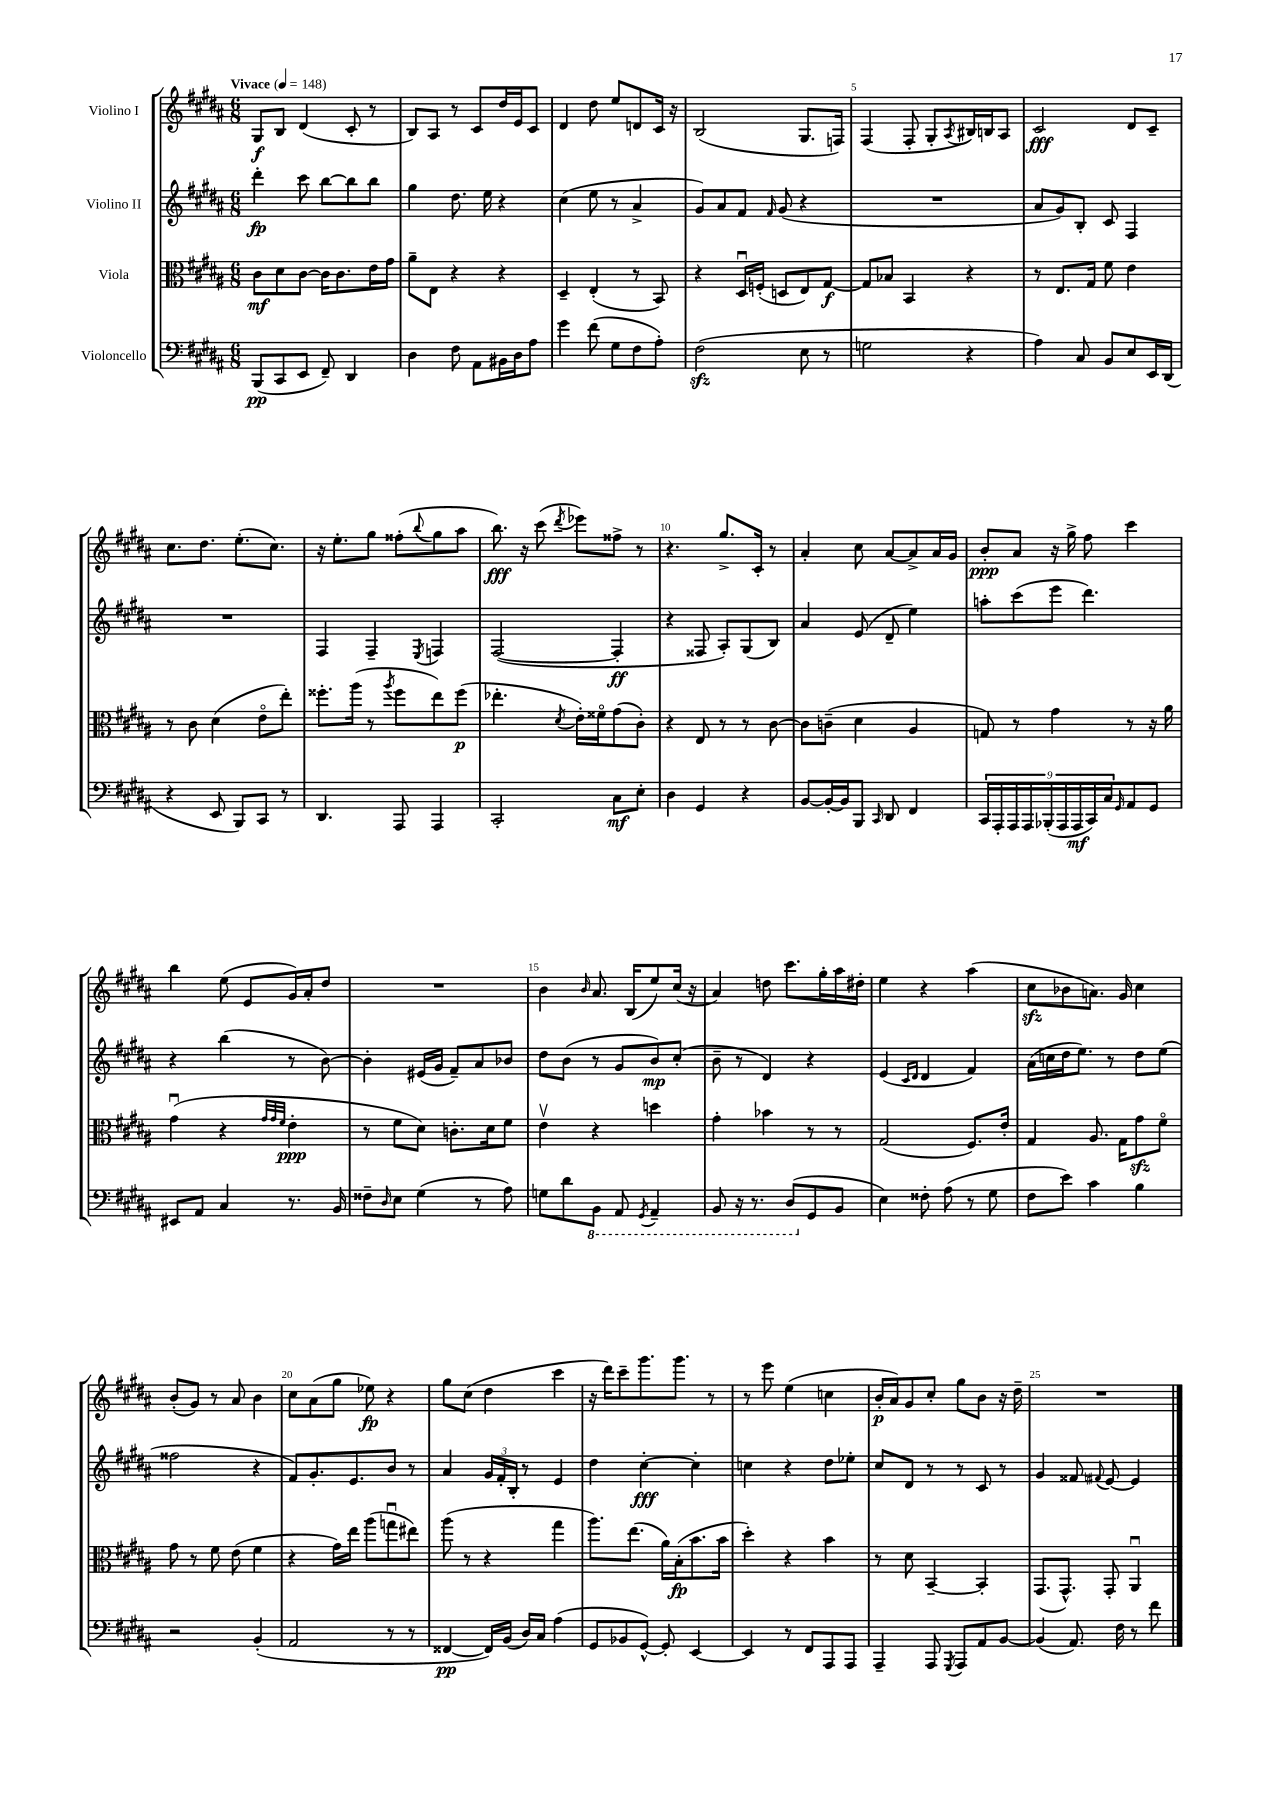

**kern	**dynam	**kern	**dynam	**kern	**dynam	**kern	**dynam
*part4	*part4	*part3	*part3	*part2	*part2	*part1	*part1
*staff4	*staff4	*staff3	*staff3	*staff2	*staff2	*staff1	*staff1
*I"Violoncello	*	*I"Viola	*	*I"Violino II	*	*I"Violino I	*
*clefF4	*	*clefC3	*	*clefG2	*	*clefG2	*
*k[f#c#g#d#a#]	*	*k[f#c#g#d#a#]	*	*k[f#c#g#d#a#]	*	*k[f#c#g#d#a#]	*
*M6/8	*	*M6/8	*	*M6/8	*	*M6/8	*
*MM148	*	*MM148	*	*MM148	*	*MM148	*
=1	=1	=1	=1	=1	=1	=1	=1
!	!	!	!	!	!	!LO:TX:a:B:t=Vivace	!
(8BBB/L	pp	8c#\L	mf	4ddd#'\	fp	8G#/L	f
8CC#/	.	8d#\	.	.	.	8B/J	.
8EE/J	.	[8c#\J	.	8ccc#\	.	(4d#/	.
8FF#~/)	.	16c#\KL]	.	[8bb\L	.	.	.
.	.	8.c#\	.	.	.	.	.
4DD#/	.	.	.	8bb\]	.	8c#'/	.
.	.	16e\L	.	8bb\J	.	8r	.
.	.	16g#\JJ	.	.	.	.	.
=2	=2	=2	=2	=2	=2	=2	=2
4D#\	.	8a#~\L	.	4gg#\	.	8B/L)	.
.	.	8E\J	.	.	.	8A#/J	.
8F#\	.	4r	.	8.dd#\	.	8r	.
8AA#\L	.	.	.	.	.	8c#/L	.
.	.	.	.	16ee\	.	.	.
16BB#X\L	.	4r	.	4r	.	16dd#/L	.
16D#\J	.	.	.	.	.	16e/J	.
8A#\J	.	.	.	.	.	8c#/J	.
=3	=3	=3	=3	=3	=3	=3	=3
4g#\	.	4D#~/	.	(4cc#\	.	4d#/	.
(8f#\	.	(4E'/	.	8ee\	.	8dd#\	.
8G#\L	.	.	.	8r	.	8ee/L	.
8F#\	.	8r	.	4a#^/	.	8dn/	.
8A#'\J)	.	8BB/)	.	.	.	16c#/Jk	.
.	.	.	.	.	.	16r	.
=4	=4	=4	=4	=4	=4	=4	=4
(2F#zz\	.	4r	.	8g#/L)	.	(2B/	.
.	.	.	.	8a#/	.	.	.
.	.	16D#u/LL	.	8f#/J	.	.	.
.	.	(16Fn'/JJ	.	.	.	.	.
.	.	.	.	16qqf#/	.	.	.
.	.	8Dn/L	.	(8g#/	.	.	.
8E\	.	8E/)	.	4r	.	8.G#/L	.
8r	.	[8G#/J	f	.	.	.	.
.	.	.	.	.	.	16Fn/Jk)	.
=5	=5	=5	=5	=5	=5	=5	=5
2Gn\	.	8G#/L]	.	2.r	.	(4F#/	.
.	.	8B-X/J	.	.	.	.	.
.	.	4BB/	.	.	.	8F#'/	.
.	.	.	.	.	.	8G#'/L	.
.	.	.	.	.	.	8qA#/	.
4r	.	4r	.	.	.	16B#X/L)	.
.	.	.	.	.	.	16Bn/J	.
.	.	.	.	.	.	8A#/J	.
=6	=6	=6	=6	=6	=6	=6	=6
4A#\)	.	8r	.	8a#/L	.	2c#/	fff
.	.	8.E/L	.	8g#/)	.	.	.
8C#/	.	.	.	8B'/J	.	.	.
.	.	16G#/Jk	.	.	.	.	.
8BB/L	.	8f#\	.	8c#/	.	.	.
8E/	.	4e\	.	4F#/	.	8d#/L	.
16EE/L	.	.	.	.	.	8c#~/J	.
(16DD#/JJ	.	.	.	.	.	.	.
!!LO:LB:g=z
=7	=7	=7	=7	=7	=7	=7	=7
4r	.	8r	.	2.r	.	8.cc#\L	.
.	.	8c#\	.	.	.	.	.
.	.	.	.	.	.	8.dd#\J	.
8EE/	.	(4d#\	.	.	.	.	.
8BBB/L)	.	.	.	.	.	(8.ee'\L	.
8CC#/J	.	8e\L	.	.	.	.	.
.	.	.	.	.	.	8.cc#\J)	.
8r	.	8ee'\J)	.	.	.	.	.
=8	=8	=8	=8	=8	=8	=8	=8
4.DD#/	.	8.ff##X'\L	.	4F#/	.	16r	.
.	.	.	.	.	.	8.ee'\L	.
.	.	(16aa#\Jk	.	.	.	.	.
.	.	8r	.	4F#~/	.	8gg#\J	.
.	.	8qaa#/	.	.	.	.	.
8AAA#/	.	8ff##\L	.	.	.	(8ff##X'\L	.
.	.	.	.	8qE/	.	8qqbb/	.
4AAA#/	.	8ee\)	.	4Fn/	.	8gg#\	.
.	.	(8ff##\J	p	.	.	8aa#\J	.
=9	=9	=9	=9	=9	=9	=9	=9
2CC#'/	.	4.ee-X'\	.	([2F#/	.	8.bb\)	fff
.	.	.	.	.	.	16r	.
.	.	.	.	.	.	(8ccc#\	.
.	.	8qd#/	.	.	.	8qddd#/	.
.	.	16e'\LL)	.	.	.	8eee-X\L)	.
.	.	16f##X\J	.	.	.	.	.
8C#\L	mf	(8g#\	.	4F#'/]	ff	8ff##X^\J	.
8E'\J	.	8c#'\J)	.	.	.	8r	.
=10	=10	=10	=10	=10	=10	=10	=10
4D#\	.	4r	.	4r	.	4.r	.
4GG#/	.	8E/	.	8F##X/	.	.	.
.	.	8r	.	8A#'/L)	.	8.gg#^/L	.
4r	.	8r	.	(8G#/	.	.	.
.	.	.	.	.	.	16c#'/Jk	.
.	.	[8c#\	.	8B/J)	.	8r	.
=11	=11	=11	=11	=11	=11	=11	=11
[8BB/L	.	8c#\L]	.	4a#/	.	4a#'/	.
16BB'/L_	.	(8cn~\J	.	.	.	.	.
16BB/J]	.	.	.	.	.	.	.
8BBB/J	.	4d#\	.	(8e/	.	8cc#\	.
16qqCC#/	.	.	.	.	.	.	.
8DD#/	.	.	.	8d#~/	.	[8a#/L	.
4FF#/	.	4A#/	.	4ee\)	.	8a#^/]	.
.	.	.	.	.	.	16a#/L	.
.	.	.	.	.	.	16g#/JJ	.
=12	=12	=12	=12	=12	=12	=12	=12
18CC#/LL	.	8Gn/)	.	8aan'\L	.	8b'/L	ppp
18AAA#'/	.	.	.	.	.	.	.
18AAA#/	.	.	.	.	.	.	.
.	.	8r	.	(8ccc#\	.	8a#/J	.
18AAA#/	.	.	.	.	.	.	.
(18BBB-X'/	.	.	.	.	.	.	.
.	.	4g#\	.	8eee\J	.	16r	.
18AAA#/	.	.	.	.	.	.	.
.	.	.	.	.	.	16gg#^\	.
18AAA#/	mf	.	.	.	.	.	.
.	.	.	.	4.ddd#\)	.	8ff#\	.
18CC#/)	.	.	.	.	.	.	.
18C#/J	.	.	.	.	.	.	.
16qqGG#/	.	.	.	.	.	.	.
8AA#/	.	8r	.	.	.	4ccc#\	.
8GG#/J	.	16r	.	.	.	.	.
.	.	16a#\	.	.	.	.	.
!!LO:LB:g=z
=13	=13	=13	=13	=13	=13	=13	=13
8EE#X/L	.	(4g#u\	.	4r	.	4bb\	.
8AA#/J	.	.	.	.	.	.	.
4C#/	.	4r	.	(4bb\	.	(8ee\	.
.	.	.	.	.	.	8e/L	.
.	.	32qqg#/LLL	.	.	.	.	.
.	.	32qqg#/	.	.	.	.	.
.	.	32qqf#/JJJ	.	.	.	.	.
8.r	.	4e'\	ppp	8r	.	16g#/L)	.
.	.	.	.	.	.	16a#'/J	.
.	.	.	.	[8b\)	.	8dd#/J	.
16BB/	.	.	.	.	.	.	.
=14	=14	=14	=14	=14	=14	=14	=14
8F##X~\L	.	8r	.	4b'\]	.	2.r	.
16qqD#/	.	.	.	.	.	.	.
8E\J	.	8f#\L	.	.	.	.	.
(4G#\	.	8d#\J)	.	(16e#X/LL	.	.	.
.	.	.	.	16g#/JJ	.	.	.
.	.	8.cn'\L	.	8f#~/L)	.	.	.
8r	.	.	.	8a#/	.	.	.
.	.	16d#\k	.	.	.	.	.
8A#\)	.	8f#\J	.	8b-X/J	.	.	.
=15	=15	=15	=15	=15	=15	=15	=15
8Gn\L	.	4ev\	.	8dd#\L	.	4b\	.
8d#\	.	.	.	(8b\J	.	.	.
.	.	.	.	.	.	16qqb/	.
*8ba	*	*	*	*	*	*	*
8BBB\J	.	4r	.	8r	.	8.a#/	.
8AAA#/	.	.	.	8g#/L	.	.	.
.	.	.	.	.	.	(16B/KL	.
8qGGG#/	.	.	.	.	.	.	.
4AAA#~/	.	4ddn\	.	8b/)	mp	8ee/)	.
.	.	.	.	(8cc#'/J	.	(16cc#/Jk	.
.	.	.	.	.	.	16r	.
=16	=16	=16	=16	=16	=16	=16	=16
8BBB/	.	4g#'\	.	8b~\	.	4a#/)	.
16r	.	.	.	8r	.	.	.
8.r	.	.	.	.	.	.	.
.	.	4b-X\	.	4d#/)	.	8ddn\	.
(8DD#/L	.	.	.	.	.	8.ccc#\L	.
*X8ba	*	*	*	*	*	*	*
8GG#/	.	8r	.	4r	.	.	.
.	.	.	.	.	.	16gg#'\L	.
8BB/J	.	8r	.	.	.	16aa#\	.
.	.	.	.	.	.	16dd#X'\JJ	.
=17	=17	=17	=17	=17	=17	=17	=17
4E\)	.	(2G#/	.	(4e/	.	4ee\	.
.	.	.	.	16qqc#/LL	.	.	.
.	.	.	.	16qqd#/JJ	.	.	.
8F##X'\	.	.	.	4d#/	.	4r	.
(8A#\	.	.	.	.	.	.	.
8r	.	8.F#/L)	.	4f#/)	.	(4aa#\	.
8G#\	.	.	.	.	.	.	.
.	.	16e'/Jk	.	.	.	.	.
=18	=18	=18	=18	=18	=18	=18	=18
8F#\L	.	4G#/	.	(16a#\LL	.	8cc#zz\L	.
.	.	.	.	16ccn\	.	.	.
8e\J)	.	.	.	16dd#\J	.	8b-X\	.
.	.	.	.	8.ee\J)	.	.	.
4c#\	.	8.A#/	.	.	.	8.an\J)	.
.	.	.	.	8r	.	.	.
.	.	16G#\KL	.	.	.	16g#/	.
4B\	.	8g#zz\	.	8dd#\L	.	4cc#\	.
.	.	8f#\J	.	(8ee\J	.	.	.
!!LO:LB:g=z
=19	=19	=19	=19	=19	=19	=19	=19
2r	.	8g#\	.	2ff##X\	.	(8b'/L	.
.	.	8r	.	.	.	8g#/J)	.
.	.	8f#\	.	.	.	8r	.
.	.	(8e\	.	.	.	8a#/	.
(4BB'/	.	4f#\	.	4r	.	4b\	.
=20	=20	=20	=20	=20	=20	=20	=20
2AA#/	.	4r	.	8f#/L)	.	8cc#\L	.
.	.	.	.	8.g#'/	.	(8a#\	.
.	.	16g#\LL)	.	.	.	8gg#\J	.
.	.	16ee\JJ	.	8.e/	.	.	.
.	.	(8aa#\L	.	.	.	8ee-X\)	fp
8r	.	8ggnu\	.	8b/J	.	4r	.
8r	.	8ee#X\J)	.	8r	.	.	.
=21	=21	=21	=21	=21	=21	=21	=21
[4FF##X/	pp	(8aa#\	.	4a#/	.	8gg#\L	.
.	.	8r	.	.	.	(8cc#\J	.
16FF##/LL])	.	4r	.	24g#/LL	.	4dd#\	.
.	.	.	.	24f#'/	.	.	.
(16BB/JJ	.	.	.	.	.	.	.
.	.	.	.	24B'/JJ	.	.	.
16D#/LL)	.	.	.	8r	.	.	.
16C#/JJ	.	.	.	.	.	.	.
(4A#\	.	4gg#\	.	4e/	.	4ccc#\	.
=22	=22	=22	=22	=22	=22	=22	=22
8GG#/L	.	8.aa#\L)	.	4dd#\	.	16r	.
.	.	.	.	.	.	16ddd#\KL)	.
8BB-X/	.	.	.	.	.	8ccc#~\	.
.	.	(8.ee\J	.	.	.	.	.
[8GG#^^/J)	.	.	.	[4cc#'\	fff	8.ggg#\	.
8GG#'/]	.	16a#\LL)	.	.	.	.	.
.	.	(16B'\J	fp	.	.	8.ggg#\J	.
[4EE/	.	8.b\	.	4cc#'\]	.	.	.
.	.	.	.	.	.	8r	.
.	.	16b\Jk	.	.	.	.	.
=23	=23	=23	=23	=23	=23	=23	=23
4EE/]	.	4dd#'\)	.	4ccn\	.	8r	.
.	.	.	.	.	.	8eee\	.
8r	.	4r	.	4r	.	(4ee\	.
8FF#/L	.	.	.	.	.	.	.
8AAA#/	.	4b\	.	8dd#\L	.	4ccn\	.
8AAA#/J	.	.	.	8ee-X'\J	.	.	.
=24	=24	=24	=24	=24	=24	=24	=24
4AAA#~/	.	8r	.	8cc#/L	.	16b'/LL	p
.	.	.	.	.	.	16a#/J)	.
.	.	8d#\	.	8d#/J	.	8g#/	.
8AAA#/	.	[4BB~/	.	8r	.	8cc#'/J	.
8qGGG#/	.	.	.	.	.	.	.
8AAA#/L	.	.	.	8r	.	8gg#\L	.
8AA#/	.	4BB'/]	.	8c#/	.	8b\J	.
[8BB/J	.	.	.	8r	.	16r	.
.	.	.	.	.	.	16dd#~\	.
=25	=25	=25	=25	=25	=25	=25	=25
(4BB/]	.	(8.GG#/L	.	4g#/	.	2.r	.
.	.	8.GG#^^/J)	.	.	.	.	.
8.AA#/)	.	.	.	8f##X/	.	.	.
.	.	.	.	8qqf#X/	.	.	.
.	.	8GG#'/	.	[8e/	.	.	.
16F#\	.	.	.	.	.	.	.
8r	.	4AA#u/	.	4e/]	.	.	.
8f#\	.	.	.	.	.	.	.
==	==	==	==	==	==	==	==
*-	*-	*-	*-	*-	*-	*-	*-
